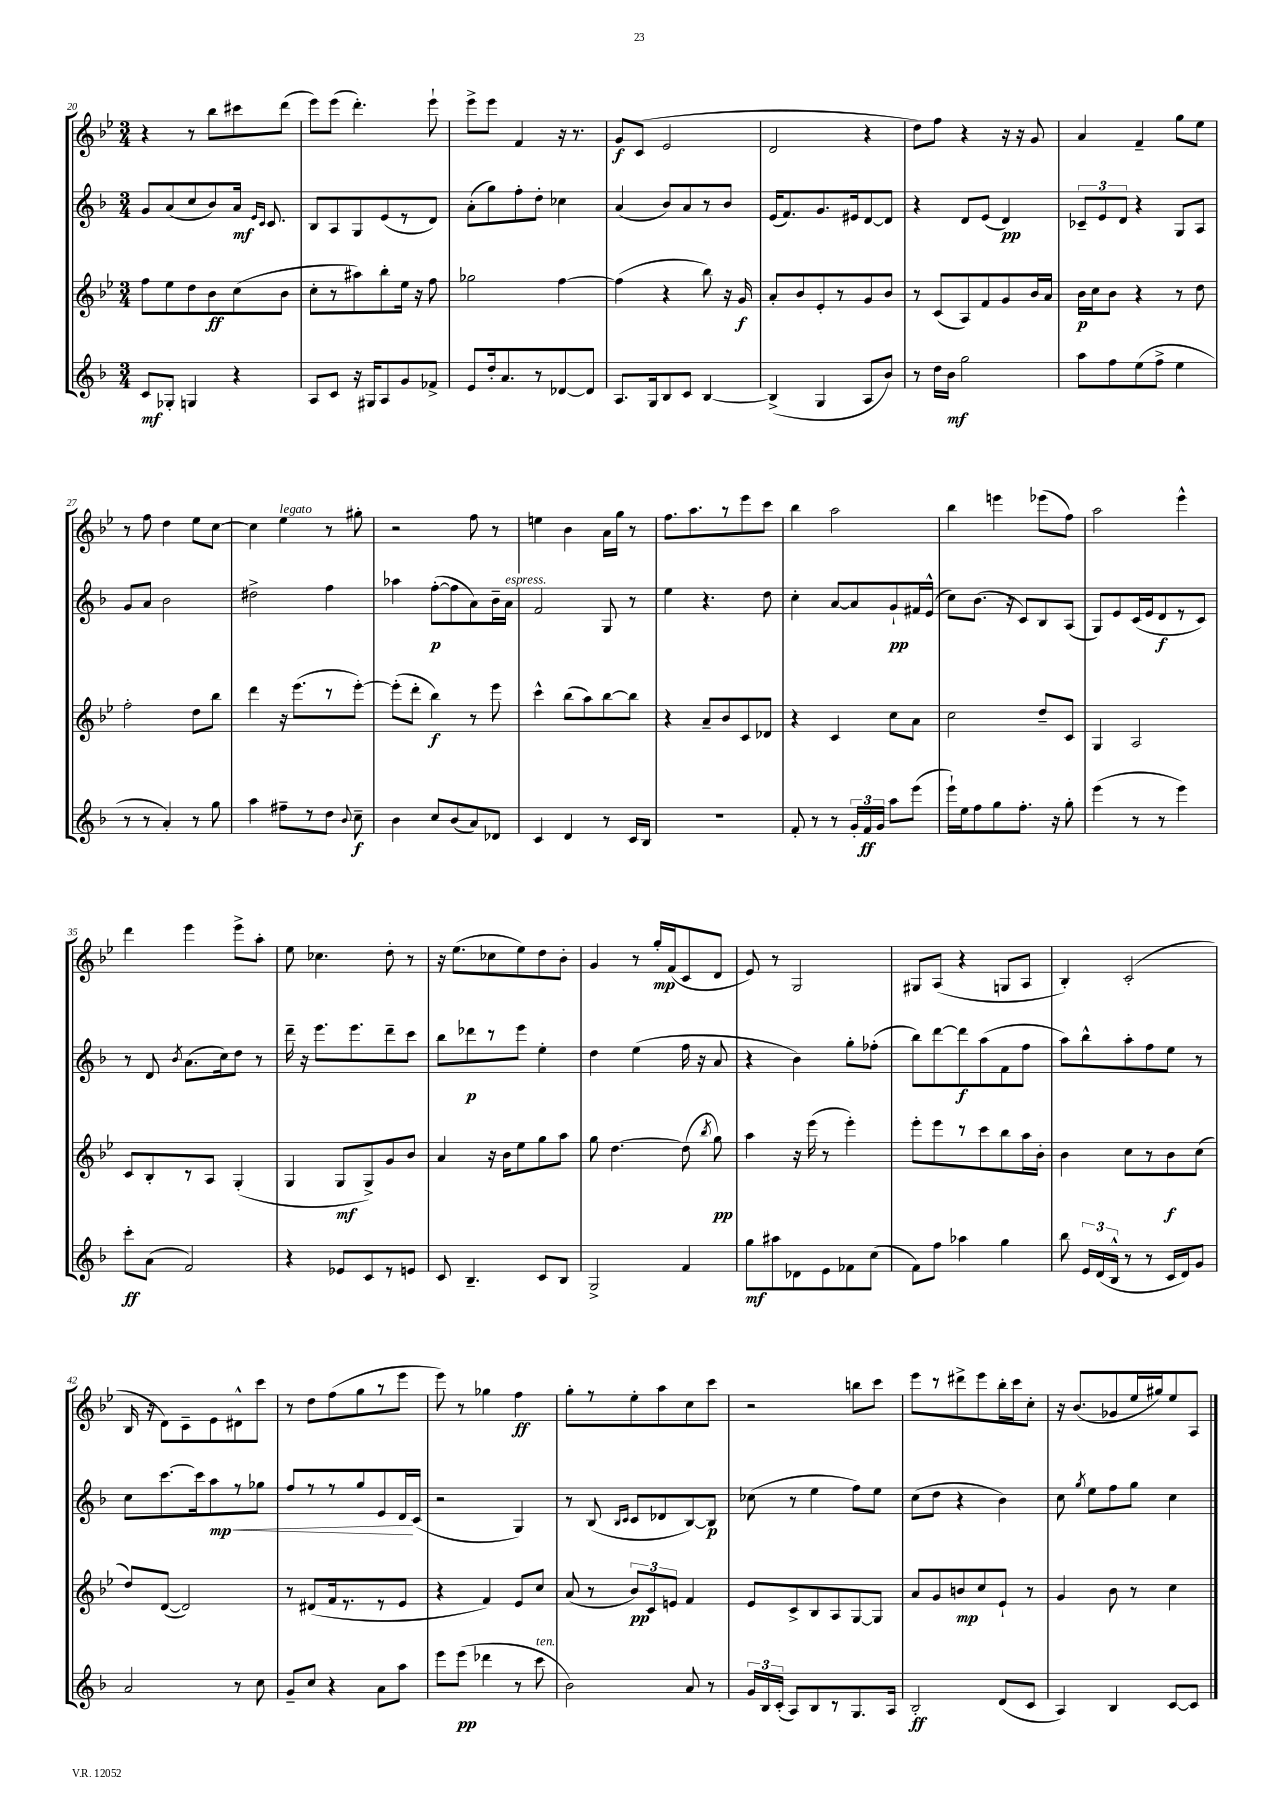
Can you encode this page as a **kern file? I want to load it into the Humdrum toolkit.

**kern	**kern	**kern	**kern
*staff4	*staff3	*staff2	*staff1
*clefG2	*clefG2	*clefG2	*clefG2
*k[b-]	*k[b-e-]	*k[b-]	*k[b-e-]
*M3/4	*M3/4	*M3/4	*M3/4
8c/L	8ff\L	8g/L	4r
8G-'/J	8ee-\	(8a/	.
4G/	8dd\	8cc/	8r
.	8b-\	8b-/)	8bb-\L
4r	(8cc\	16a/Jk	8ccc#\
.	.	16qqe/LL	.
.	.	16qqc/JJ	.
.	.	8.c/	.
.	8b-\J	.	(8ddd\J
=	=	=	=
8A/L	8cc'\L	8B-/L	8eee-\L)
8c/J	8r	8A/	(8eee-\J
16r	8aa#\)	8G/	4.ddd'\)
16G#/LK	.	.	.
8A/	8bb-'\	(8e/	.
8g/	16ee-\Jk	8r	.
.	16r	.	.
8f-^/J	8ff\	8d/J)	8eee-`\
=	=	=	=
8e/L	2gg-\	(8a'\L	8eee-^\L
16dd'/k	.	8gg\)	8eee-\J
8.a/	.	.	.
.	.	8ff'\	4f/
8r	.	8dd'\J	.
[8d-/	[4ff\	4cc-\	16r
.	.	.	8.r
8d-/]J	.	.	.
=	=	=	=
8.A/L	(4ff\]	(4a/	8g/L
.	.	.	(8c/J
16G/k	.	.	.
8B-/	4r	8b-/L)	2e-/
8c/J	.	8a/	.
[4B-/	8bb-\)	8r	.
.	16r	8b-/J	.
.	16g/	.	.
=	=	=	=
(4B-^/]	8a'/L	(16e/LK	2d/
.	.	8.f/)	.
.	8b-/	.	.
4G/	8e-'/	8.g/	.
.	8r	.	.
.	.	16e#/k	.
8A/L	8g/	[8d/	4r
8b-/J)	8b-/J	8d/]J	.
=	=	=	=
8r	8r	4r	8dd\L)
16dd\LL	(8c/L	.	8ff\J
16b-\JJ	.	.	.
2gg\	8A/)	8d/L	4r
.	8f/	(8e/J	.
.	8g/	4d/)	16r
.	.	.	16r
.	16b-/L	.	8g/
.	16a/JJ	.	.
=	=	=	=
8aa\L	16b-\LL	12c-~/L	4a/
.	16cc\J	.	.
.	.	12e/	.
8ff\	8b-\J	.	.
.	.	12d/J	.
(8ee\	4r	4r	4f~/
8ff^\J	.	.	.
4ee\	8r	8G/L	8gg\L
.	8dd\	8A/J	8ee-\J
=	=	=	=
8r	2ff'\	8g/L	8r
8r	.	8a/J	8ff\
4a'/)	.	2b-\	4dd\
8r	8dd\L	.	8ee-\L
8gg\	8bb-\J	.	[8cc\J
=	=	=	=
4aa\	4ddd\	2dd#^\	4cc\]
8ff#~\L	16r	.	4ee-\
.	(8.eee-\L	.	.
8r	.	.	.
8dd\J	8r	4ff\	8r
8qqb-/	.	.	.
8cc~\	[8eee-'\J)	.	8gg#'\
=	=	=	=
4b-\	(8eee-'\]L	4aa-\	2r
.	8ddd'\J	.	.
8cc/L	4bb-\)	([8ff'\L	.
(8b-/	.	8ff\]	.
8a/)	8r	8a\)	8ff\
8d-/J	8eee-\	16b-~\L	8r
.	.	16a\JJ	.
=	=	=	=
4c/	4ccc^^\	2f/	4ee\
4d/	(8bb-\L	.	4b-\
.	8aa\)	.	.
8r	[8bb-\	8G/	16a\LL
.	.	.	16gg\JJ
16c/LL	8bb-\]J	8r	8r
16B-/JJ	.	.	.
=	=	=	=
2.r	4r	4ee\	8.ff\L
.	.	.	8.aa\
.	8a~/L	4.r	.
.	8b-/	.	8r
.	8c/	.	8eee-\
.	8d-/J	8dd\	8ccc\J
=	=	=	=
8f'/	4r	4cc'\	4bb-\
8r	.	.	.
8r	4c/	[8a/L	2aa\
24g'/LL	.	8a/]	.
24f/	.	.	.
24g/JJ	.	.	.
8aa\L	8cc\L	8g`/	.
(8eee\J	8a\J	16f#/L	.
.	.	(16e^^/JJ	.
=	=	=	=
16eee`\LL)	2cc\	8cc\L)	4bb-\
16ee\J	.	.	.
8ff\	.	(8.b-\J	.
8gg\	.	.	4eee\
.	.	16r	.
8.ff'\J	.	8c/L)	.
.	8dd~/L	8B-/	(8eee-\L
16r	.	.	.
8gg'\	8c/J	(8A/J	8ff\J)
=	=	=	=
(4eee\	4G/	8G/L)	2aa\
.	.	8e/	.
8r	2A/	(16c/L	.
.	.	16e/J	.
8r	.	8d/	.
4eee\)	.	8r	4eee-^^\
.	.	8c/J)	.
=	=	=	=
8ccc'\L	8c/L	8r	4ddd\
(8a\J	8B-'/	8d/	.
.	.	8qb-/	.
2f/)	8r	(8.a\L	4eee-\
.	8A/J	.	.
.	.	16cc\k)	.
.	(4G'/	8dd\J	8eee-^\L
.	.	8r	8aa'\J
=	=	=	=
4r	4G/	16ddd~\	8ee-\
.	.	16r	.
.	.	8.eee\L	4.cc-\
8e-/L	8G/L	.	.
.	.	8.eee\	.
8c/	8G^/)	.	.
8r	8g/	8ddd~\	8dd'\
8e/J	8b-/J	8ccc\J	8r
=	=	=	=
8c/	4a/	8bb-\L	16r
.	.	.	(8.ee-\L
4.B-~/	.	8ddd-\	.
.	16r	8r	8cc-\
.	16b-\LK	.	.
.	8ee-\	8eee\J	8ee-\)
8c/L	8gg\	4ee'\	8dd\
8B-/J	8aa\J	.	8b-'\J
=	=	=	=
2G^/	8gg\	4dd\	4g/
.	[4.dd\	.	.
.	.	(4ee\	8r
.	.	.	16gg'/LL
.	.	.	(16f/J
4f/	(8dd\]	16ff\	8c/
.	.	16r	.
.	8qbb-/	.	.
.	8gg\)	8a/	8d/J
=	=	=	=
8gg\L	4aa\	4r	8e-/)
8aa#\	.	.	8r
8d-\	16r	4b-\)	2G/
.	(16eee-\	.	.
8e\	8r	.	.
8f-\	4eee-'\)	8gg'\L	.
(8cc\J	.	(8ff-'\J	.
=	=	=	=
8f\L)	8eee-'\L	8bb-\L)	8G#/L
8ff\J	8eee-\	[8ddd\	(8A/J
4aa-\	8r	8ddd\]	4r
.	8ccc\	(8aa\	.
4gg\	8bb-\	8f\	8G/L
.	16aa\L	8ff\J	8A/J
.	16b-'\JJ	.	.
=	=	=	=
8bb-\	4b-\	8aa\L)	4B-'/)
24e/LL	.	8bb-^^\	.
(24d/	.	.	.
24B-^^/JJ	.	.	.
8r	8cc\L	8aa'\	(2c'/
8r	8r	8ff\	.
16c/LL	8b-\	8ee\J	.
16d/J)	.	.	.
8g/J	(8cc\J	8r	.
=	=	=	=
2a/	8dd/L)	8cc\L	16B-/
.	.	.	16r
.	([8d/J	[8.ccc\	8d\L)
.	2d/])	.	8c~\
.	.	16ccc\]k	.
.	.	8aa\	8e-\
8r	.	8r	8d#^^\
8cc\	.	8gg-\J	8ccc\J
=	=	=	=
8g~/L	8r	8ff/L	8r
8cc/J	(8d#/L	8r	8dd\L
4r	16f/k	8r	(8ff\
.	8.r	.	.
.	.	8gg/	8gg\
8a\L	8r	8e/	8r
8aa\J	8e-/J	16d/L	8eee-\J
.	.	(16c/JJ	.
=	=	=	=
8eee\L	4r	2r	8eee-\)
(8eee\J	.	.	8r
4ddd-\	4f/)	.	4gg-\
8r	8e-/L	4G/)	4ff\
8ccc\	8cc/J	.	.
=	=	=	=
2b-\)	(8a/	8r	8gg'\L
.	8r	(8B-/	8r
.	.	16qqB-/LL	.
.	.	16qqc/JJ	.
.	12b-/L)	8c/L	8ee-'\
.	12c/	.	.
.	.	8d-/	8aa\
.	12e/J	.	.
8a/	4f/	[8B-/)	8cc\
8r	.	8B-/]J	8ccc\J
=	=	=	=
24g/LL	8e-/L	(8cc-\	2r
24B-/	.	.	.
(24c'/JJ	.	.	.
8A/L)	8c^/	8r	.
8B-/	8B-/	4ee\	.
8r	8A/	.	.
8.G/	[8G/	8ff\L)	8bb\L
.	8G/]J	8ee\J	8ccc\J
16A/Jk	.	.	.
=	=	=	=
2B-'/	8a/L	(8cc\L	8eee-\L
.	8g/	8dd\J	8r
.	8b/	4r	8ddd#^\
.	8cc/	.	8eee-\
(8d/L	8e-`/J	4b-\)	16bb-'\L
.	.	.	16ccc\J
8c/J	8r	.	8cc'\J
=	=	=	=
4A/)	4g/	8cc\	16r
.	.	.	(8.b-/L
.	.	8qgg/	.
.	.	8ee\L	.
4B-/	8b-\	8ff\	8g-/
.	8r	8gg\J	16ee-/L
.	.	.	16gg#/J)
[8c/L	4cc\	4cc\	8ee-/
8c/]J	.	.	8A/J
==	==	==	==
*-	*-	*-	*-
